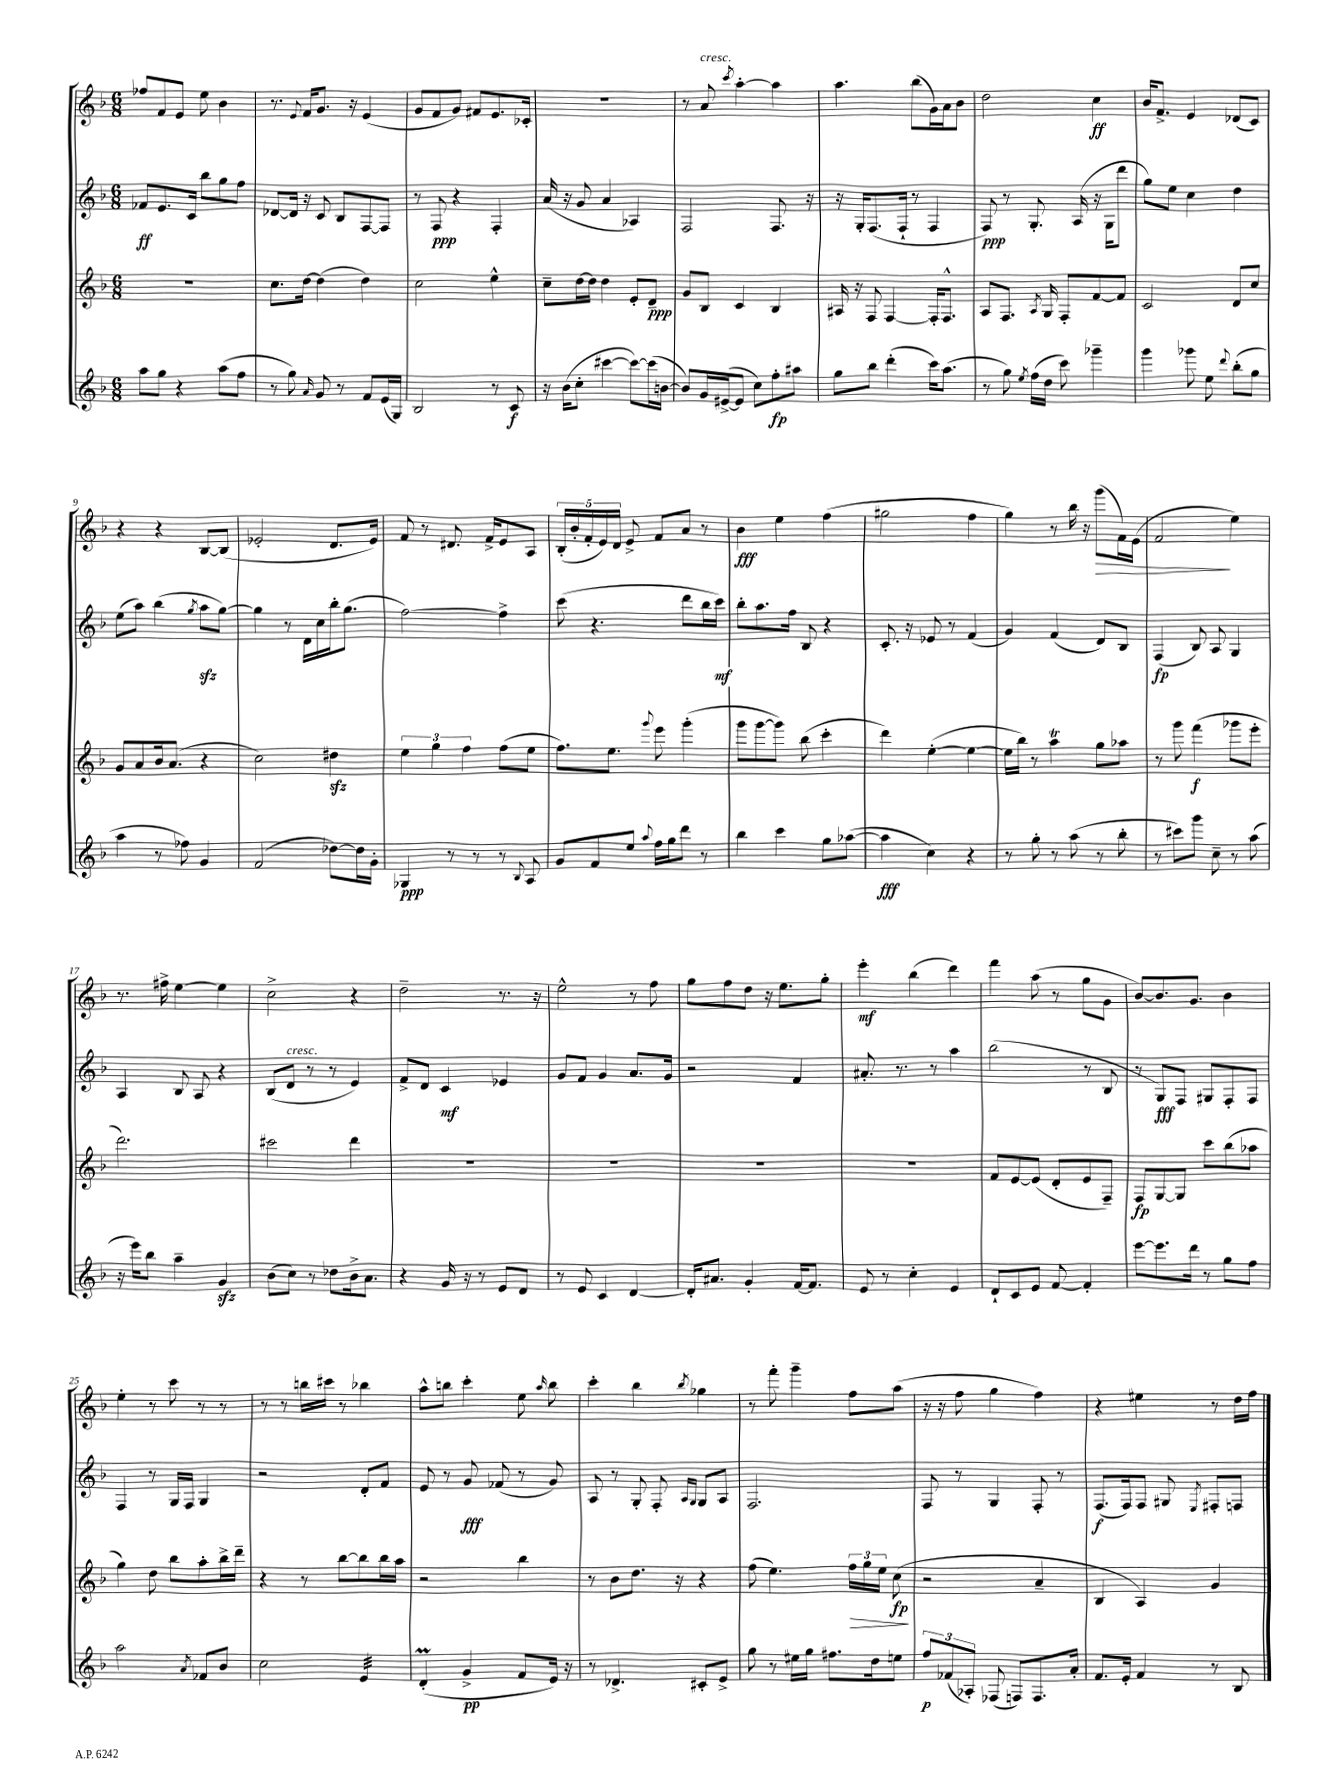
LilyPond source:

<<
\new StaffGroup <<
\new Staff = "s0" {
    \clef treble \key f \major \numericTimeSignature \time 6/8
    \autoBeamOff fes''8[ f'8 e'8] e''8 bes'4 |
    r8. \appoggiatura { e'8 } f'16[ g'8.] r16 e'4( |
    g'8[ f'8 g'8]) fis'8[ e'8. ces'16]-. |
    R2. |
    r8 a'8^\markup { \italic "cresc." } \acciaccatura { c'''8 } a''4~-. a''4 |
    a''4. bes''8[( g'16) a'16 bes'8] |
    d''2 c''4\ff |
    bes'16[ f'8.]-> e'4 des'8[( c'8]) |
    r4 r4 bes8[~ bes8]( |
    ees'2-. d'8.[ ees'16]) |
    f'8 r8 dis'8. f'16[-> e'8 a8] |
    \tuplet 5/4 { bes16[-.( bes'16-. f'16-. e'16) d'16] } e'8-> f'8[ a'8] r8 |
    bes'4\fff e''4 f''4( |
    gis''2 f''4 |
    g''4) r8 bes''16 r16 g'''8[\>( f'16) e'16]( |
    f'2\! e''4) |
    r8. fis''16-> e''4~ e''4 |
    c''2-> r4 |
    d''2-- r8. r16 |
    e''2-^ r8 f''8 |
    g''8[ f''8 d''8] r16 e''8.[ g''8]-. |
    e'''4-.\mf bes''4( d'''4) |
    f'''4 a''8( r8 g''8[ g'8] |
    bes'8[~) bes'8. g'8.] bes'4 |
    e''4-. r8 c'''8 r8 r8 |
    r8 r8 b''16[ cis'''16] r8 bes''4 |
    a''8[-^ b''8] c'''4-. e''8 \grace { a''16 } b''8 |
    c'''4-. bes''4 \acciaccatura { bes''8 } ges''4 |
    r8 f'''8-. g'''4-- f''8[ a''8]( |
    r16 r16 f''8 g''4 f''4) |
    r4 eis''4 r8 d''16[ f''16] \bar "|." |
}
\new Staff = "s1" {
    \clef treble \key f \major \numericTimeSignature \time 6/8
    \autoBeamOff fes'8[\ff e'8. c'16] bes''8[ g''8 f''8] |
    des'8[~ des'16] r16 c'8 bes8[ f8~ f8] |
    r8 f8\ppp r4 f4-. |
    a'16( r16 g'8 a'4 aes4) |
    f2 f8. r16 |
    r16 g16[-. f8.( f16]-! r8 f4 |
    f8\ppp) r8 g8.-. a16( r16 g16[ d'''8] |
    g''8[) e''8] c''4 d''4 |
    e''8[( a''8]) bes''4( \acciaccatura { g''8 } a''8[\sfz g''8]~) |
    g''4 r8 d'16[ c''16 bes''16-. g''8.]( |
    f''2~) f''4-> |
    c'''8( r4. d'''8[ bes''16 c'''16]\mf) |
    bes''8[-. a''8. f''16] bes8 r4 |
    c'8.-. r16 ees'8 r8 f'4( |
    g'4) f'4( d'8[) bes8] |
    f4\fp( bes8) a8 g4 |
    a4 bes8 a8 r4 |
    bes8[( d'8]^\markup { \italic "cresc." } r8 r8 e'4) |
    f'8[-> d'8] c'4\mf ees'4 |
    g'8[ f'8] g'4 a'8.[ g'16] |
    r2 f'4 |
    ais'8.-. r8. r8 a''4 |
    bes''2( r8 bes8 |
    r8 g8[\fff) f8] gis8[ f8-. f8] |
    f4 r8 g16[ f16] g4 |
    r2 d'8[-. f'8] |
    e'8 r8 g'8\fff fes'8( r8 g'8) |
    a8 r8 g8-. f8-. \grace { a16[ g16] } g8[ a8] |
    f2. |
    f8 r8 g4 f8-. r8 |
    f8.[\f( f16) f8] gis8 \acciaccatura { e8 } fis8[-. f8] \bar "|." |
}
\new Staff = "s2" {
    \clef treble \key f \major \numericTimeSignature \time 6/8
    \autoBeamOff R2. |
    c''8.[ d''16]~ d''4( d''4) |
    c''2 e''4-^ |
    c''8[-- d''16~ d''16] d''4 e'8[-. d'8]--\ppp |
    g'8[ bes8] c'4 bes4 |
    ais16 r16 f8 f4~ f16[-. f8.]-^ |
    a8[ f8.] \acciaccatura { a8 } g16 f8[-. f'8~ f'8] |
    c'2 d'8[ c''8] |
    g'8[ a'8 bes'16 a'8.]( r4 |
    c''2) dis''4\sfz |
    \tuplet 3/2 { e''4 g''4 f''4 } f''8[( e''8] |
    f''8.[) e''8.] \appoggiatura { g'''8 } e'''8 g'''4-.( |
    g'''8[ g'''8~ g'''8]) bes''8( c'''4-. |
    d'''4) e''4~-.( e''4~ |
    e''16[ bes''16]) r8 a''4\trill g''8[ aes''8] |
    r8 g'''8 f'''4\f( ges'''8[ e'''8]-. |
    d'''2.) |
    cis'''2 d'''4 |
    R2. |
    R2. |
    R2. |
    R2. |
    f'8[ e'8~ e'8]( d'8[-. e'8 f8]--) |
    f8[\fp g8~ g8] c'''8[ bes''8( aes''8] |
    g''4) d''8 bes''8[ a''8-. bes''16-> d'''16]-- |
    r4 r8 bes''8[~ bes''8 bes''16 a''16] |
    r2 bes''4 |
    r8 bes'8[ d''8.] r16 r4 |
    f''8( e''4.) \tuplet 3/2 { f''16[\> g''16 e''16] } c''8\fp\!( |
    r2 a'4-- |
    bes4 a4) g'4 \bar "|." |
}
\new Staff = "s3" {
    \clef treble \key f \major \numericTimeSignature \time 6/8
    \autoBeamOff a''8[ g''8] r4 a''8[( f''8] |
    r8 g''8) \grace { a'16 } g'8 r8 f'8[ e'16( g16]) |
    bes2 r8 c'8\f |
    r16 bes'16[( c''8]-. cis'''4~ cis'''8[~) cis'''16( b'16]~ |
    b'8[) g'16 eis'16~->( eis'8] c''8[) f''8-.\fp ais''8] |
    g''8[ bes''8] d'''4-.( c'''16[) a''8.]( |
    r8 g''8) \acciaccatura { e''8 } f''16[( d''16] c'''8) ges'''4-- |
    g'''4 ges'''8 e''8 \appoggiatura { d'''8 } bes''8[-.( g''8] |
    a''4 r8 fes''8) g'4 |
    f'2( des''8[~) des''16 g'16]-. |
    ges4\ppp r8 r8 r8 \appoggiatura { bes8 } a8 |
    g'8[ f'8 e''8] \appoggiatura { a''8 } f''16[ g''16 d'''8] r8 |
    bes''4 c'''4 g''8[ aes''8]~( |
    aes''4\fff c''4) r4 |
    r8 g''8-. r8 a''8( r8 bes''8-. |
    r8 cis'''8[) g'''8] c''8-- r8 a''8( |
    r16 e'''16[) bes''8] a''4-- g'4\sfz |
    bes'8[( c''8]) r8 des''8[ bes'16-> a'8.] |
    r4 g'16 r16 r8 e'8[ d'8] |
    r8 e'8 c'4 d'4~ |
    d'16[-. ais'8.] g'4-. f'16[~ f'8.] |
    e'8 r8 c''4-. e'4 |
    d'8[-! c'8 e'8] f'8~ f'4-. |
    e'''8[~ e'''8. d'''16] r8 g''8[ f''8] |
    a''2 \acciaccatura { a'8 } fes'8[ bes'8] |
    c''2 e'4:32 |
    d'4-.\prall( g'4->\pp f'8[ e'16]) r16 |
    r8 des'4.-> cis'8[-. e'8]-> |
    g''8 r8 eis''16[ g''16] fis''8.[ d''16 e''8] |
    \tuplet 3/2 { f''8[\p fes'8( aes8]-.) } fes8( f8[) f8. a'16]-. |
    f'8.[ e'16]-. f'4 r8 bes8 \bar "|." |
}
>>
>>
